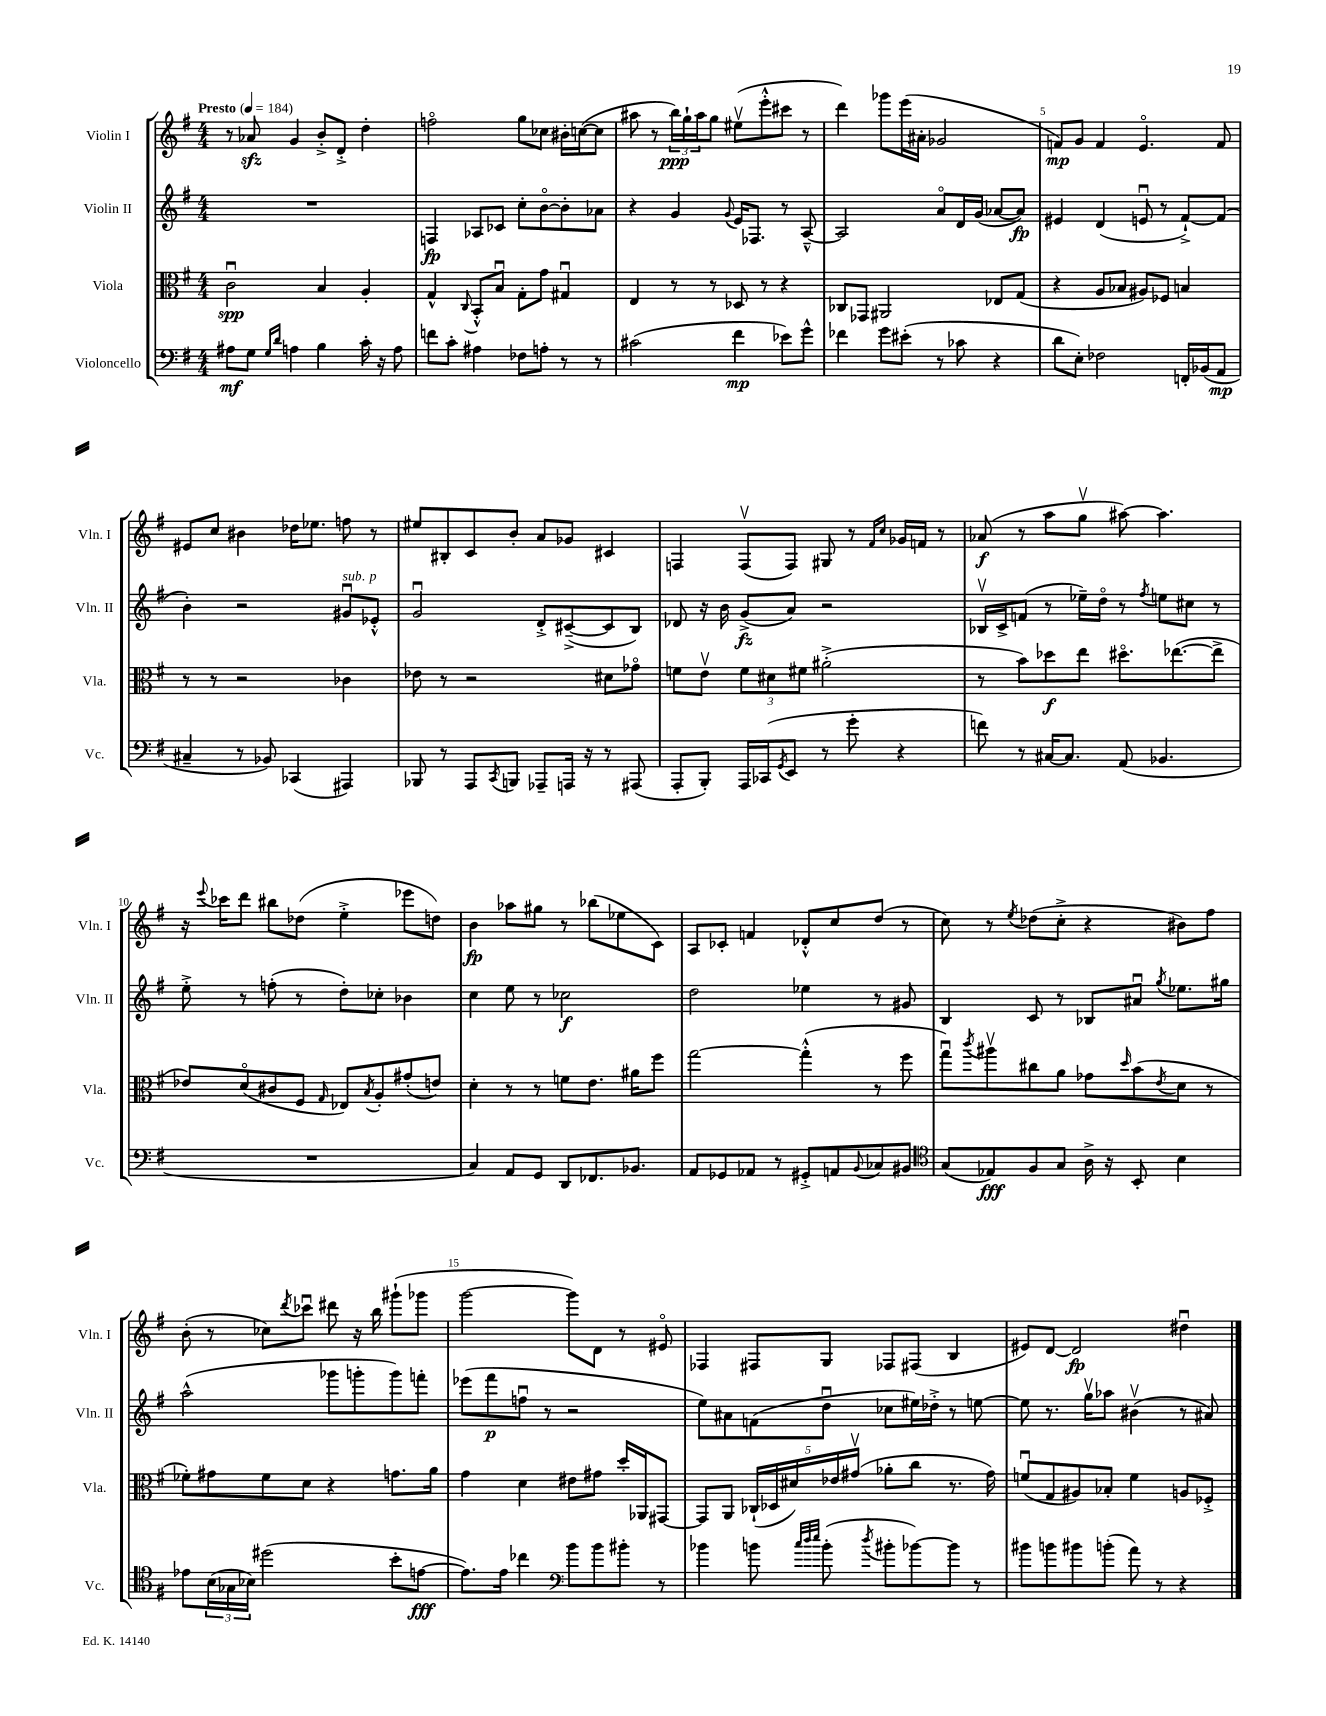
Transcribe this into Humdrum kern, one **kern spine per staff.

**kern	**dynam	**kern	**dynam	**kern	**dynam	**kern	**dynam
*part4	*part4	*part3	*part3	*part2	*part2	*part1	*part1
*staff4	*staff4	*staff3	*staff3	*staff2	*staff2	*staff1	*staff1
*I"Violoncello	*	*I"Viola	*	*I"Violin II	*	*I"Violin I	*
*I'Vc.	*	*I'Vla.	*	*I'Vln. II	*	*I'Vln. I	*
*clefF4	*	*clefC3	*	*clefG2	*	*clefG2	*
*k[f#]	*	*k[f#]	*	*k[f#]	*	*k[f#]	*
*M4/4	*	*M4/4	*	*M4/4	*	*M4/4	*
*MM184	*	*MM184	*	*MM184	*	*MM184	*
=1	=1	=1	=1	=1	=1	=1	=1
!	!	!	!	!	!	!LO:TX:a:B:t=Presto	!
8A#X\L	mf	2cu\	spp	1r	.	8r	.
8G\J	.	.	.	.	.	8a-Xzz/	.
16qqG/LL	.	.	.	.	.	.	.
16qqd/JJ	.	.	.	.	.	.	.
4An\	.	.	.	.	.	4g/	.
4B\	.	4B/	.	.	.	8b'^/L	.
.	.	.	.	.	.	8d'^/J	.
16c'\	.	4A'/	.	.	.	4dd'\	.
16r	.	.	.	.	.	.	.
8A\	.	.	.	.	.	.	.
=2	=2	=2	=2	=2	=2	=2	=2
8fn\L	.	4G^^/	.	4Fn/	fp	2ffn\	.
8c'\J	.	.	.	.	.	.	.
.	.	8qqC/	.	.	.	.	.
4A#X\	.	8BB'^^/L	.	8A-X/L	.	.	.
.	.	8Bu/J	.	8c-X/J	.	.	.
8F-X\L	.	8G'\L	.	8cc'\L	.	8gg\L	.
8An'\J	.	8g\J	.	[8b\	.	8cc-X\J	.
8r	.	4G#Xu/	.	8b'\]	.	16b#X'\LL	.
.	.	.	.	.	.	([16ccn\J	.
8r	.	.	.	8a-X\J	.	8cc\J]	.
=3	=3	=3	=3	=3	=3	=3	=3
(2c#X\	.	4E/	.	4r	.	8aa#X\	.
.	.	.	.	.	.	8r	.
.	.	8r	.	4g/	.	24bb\LL)	ppp
.	.	.	.	.	.	24gg`\	.
.	.	.	.	.	.	24aa#\J	.
.	.	8r	.	.	.	8gg\J	.
.	.	.	.	8qqg/	.	.	.
4f#\	mp	8D-X/	.	16e/KL	.	(8ee#Xv\L	.
.	.	.	.	8.F-X/J	.	.	.
.	.	8r	.	.	.	8eee'^^\	.
8e-X\L)	.	4r	.	8r	.	8ccc#X\J	.
8g^^\J	.	.	.	[8A~^^/	.	8r	.
=4	=4	=4	=4	=4	=4	=4	=4
4f-X\	.	8C-X/L	.	2A/]	.	4ddd\)	.
.	.	8GG-X/J	.	.	.	.	.
8g\L	.	2AA#X/	.	.	.	8ggg-X\L	.
(8e#X'\J	.	.	.	.	.	(16eee\L	.
.	.	.	.	.	.	16a#X'\JJ	.
8r	.	.	.	8a/L	.	2g-X/	.
8c-X\	.	.	.	16d/L	.	.	.
.	.	.	.	(16g/JJ	.	.	.
4r	.	8E-X/L	.	[8a-X/L	.	.	.
.	.	(8G/J	.	8a-/J])	fp	.	.
=5	=5	=5	=5	=5	=5	=5	=5
8d\L	.	4r	.	4e#X/	.	8fn/L)	mp
8E'\J)	.	.	.	.	.	8g/J	.
2F-X\	.	8A/L	.	(4d/	.	4f/	.
.	.	8B-X/J	.	.	.	.	.
.	.	8A#X/L)	.	8enu/	.	4.e/	.
.	.	8F-X/J	.	8r	.	.	.
16FFn'/LL	.	4Bn/	.	[8f#`^/L)	.	.	.
(16BB-X/J	.	.	.	.	.	.	.
8AA/J	mp	.	.	(8f#/J]	.	8f/	.
!!LO:LB:g=z
=6	=6	=6	=6	=6	=6	=6	=6
4C#X~/	.	8r	.	4b'\)	.	8e#X/L	.
.	.	8r	.	.	.	8cc/J	.
8r	.	2r	.	2r	.	4b#X\	.
8BB-X/)	.	.	.	.	.	.	.
(4CC-X/	.	.	.	.	.	16dd-X\KL	.
.	.	.	.	.	.	8.ee-X\J	.
!	!	!	!	!LO:TX:a:i:t=sub. p	!	!	!
4AAA#X/)	.	4c-X\	.	8g#Xu/L	.	8ffn\	.
.	.	.	.	8e-X'^^/J	.	8r	.
=7	=7	=7	=7	=7	=7	=7	=7
8BBB-X/	.	8e-X\	.	2gu/	.	8ee#X/L	.
8r	.	8r	.	.	.	8B#X'/	.
8AAA/L	.	2r	.	.	.	8c/	.
8qCC/	.	.	.	.	.	.	.
8BBBn/J	.	.	.	.	.	8b'/J	.
8AAA-X~/L	.	.	.	8d'^/L	.	8a/L	.
16AAAn/Jk	.	.	.	([8c#X~^/	.	8g-X/J	.
16r	.	.	.	.	.	.	.
8r	.	8d#X\L	.	8c#/]	.	4c#X/	.
(8AAA#X/	.	8g-X\J	.	8B/J)	.	.	.
=8	=8	=8	=8	=8	=8	=8	=8
8AAA'/L	.	8fn\L	.	8d-X/	.	4Fn/	.
8BBB'/J)	.	8ev\J	.	16r	.	.	.
.	.	.	.	16b\	.	.	.
16AAA/LL	.	12f\L	.	(8g^/L	fz	(8Fv/L	.
(16CC-X/J	.	.	.	.	.	.	.
.	.	12d#X\	.	.	.	.	.
8qGG/	.	.	.	.	.	.	.
8EE/J	.	.	.	8a/J)	.	8F/J)	.
.	.	12f#X\J	.	.	.	.	.
8r	.	(2a#X'^\	.	2r	.	8G#X/	.
8g'\	.	.	.	.	.	8r	.
.	.	.	.	.	.	16qqf#/LL	.
.	.	.	.	.	.	16qqcc/JJ	.
4r	.	.	.	.	.	16g-X/LL	.
.	.	.	.	.	.	16fn/JJ	.
.	.	.	.	.	.	8r	.
=9	=9	=9	=9	=9	=9	=9	=9
8fn\)	.	8r	.	16B-Xv/LL	.	(8a-X/	f
.	.	.	.	16c^/J	.	.	.
8r	.	8b\L)	.	(8fn/J	.	8r	.
[16C#X/KL	.	8dd-X\	f	8r	.	8aa\L	.
8.C#/J]	.	.	.	.	.	.	.
.	.	8ee\J	.	16ee-X~\LL)	.	8ggv\J	.
.	.	.	.	16dd\JJ	.	.	.
(8AA/	.	8.dd#X\L	.	8r	.	[8aa#X\)	.
.	.	.	.	8qff#/	.	.	.
4.BB-X/	.	.	.	8een\L	.	4.aa#\]	.
.	.	([8.ee-X\	.	.	.	.	.
.	.	.	.	8cc#X\J	.	.	.
.	.	8ee-^\J]	.	8r	.	.	.
!!LO:LB:g=z
=10	=10	=10	=10	=10	=10	=10	=10
1r	.	8e-X/L)	.	8ee'^\	.	16r	.
.	.	.	.	.	.	8qqeee/	.
.	.	.	.	.	.	16ccc-X\KL	.
.	.	(8d/	.	8r	.	8ddd\J	.
.	.	8c#X/	.	(8ffn'\	.	8bb#X\L	.
.	.	8F#/J	.	8r	.	(8dd-X\J	.
.	.	16qqG/	.	.	.	.	.
.	.	8E-X/L)	.	8dd'\L)	.	4ee'^\	.
.	.	8qB/	.	.	.	.	.
.	.	8A'/	.	8cc-X'\J	.	.	.
.	.	(8g#X'/	.	4b-X\	.	8eee-X\L	.
.	.	8en/J)	.	.	.	8ddn\J)	.
=11	=11	=11	=11	=11	=11	=11	=11
4C/)	.	4d'\	.	4cc\	.	4b\	fp
8AA/L	.	8r	.	8ee\	.	8aa-X\L	.
8GG/J	.	8r	.	8r	.	8gg#X\J	.
8DD/L	.	8fn\L	.	2cc-X\	f	8r	.
8.FF-X/	.	8.e\J	.	.	.	(8bb-X\L	.
.	.	.	.	.	.	8ee-X\	.
8.BB-X/J	.	16a#X\KL	.	.	.	.	.
.	.	8ff#\J	.	.	.	8c\J)	.
=12	=12	=12	=12	=12	=12	=12	=12
8AA/L	.	[2gg\	.	2dd\	.	8A/L	.
8GG-X/	.	.	.	.	.	8c-X'/J	.
8AA-X/J	.	.	.	.	.	4fn/	.
8r	.	.	.	.	.	.	.
8GG#X'^/L	.	(4gg'^^\]	.	4ee-X\	.	8d-X'^^/L	.
8AAn/	.	.	.	.	.	8cc/	.
8qqBB/	.	.	.	.	.	.	.
8C-X/	.	8r	.	8r	.	(8dd/J	.
8BB#X/J	.	8ff#\	.	8g#X/	.	8r	.
=13	=13	=13	=13	=13	=13	=13	=13
*clefC4	*	*	*	*	*	*	*
(8G/L	.	8ggu\L)	.	4B/	.	8cc\)	.
.	.	8qccc/	.	.	.	.	.
8E-X/)	fff	8aa#Xv\	.	.	.	8r	.
.	.	.	.	.	.	8qee/	.
8F#/	.	8cc#X\	.	8c/	.	(8dd-X\L	.
8G/J	.	8a\J	.	8r	.	8cc'^\J	.
16A^\	.	8g-X\L	.	8B-X/L	.	4r	.
16r	.	.	.	.	.	.	.
.	.	16qqdd/	.	.	.	.	.
8BB'/	.	(8b\	.	8a#Xu/J	.	.	.
.	.	8qe/	.	8qgg/	.	.	.
4B\	.	8d\J	.	8.ee-X\L	.	8b#X\L)	.
.	.	8r	.	.	.	8ff#\J	.
.	.	.	.	16gg#X\Jk	.	.	.
!!LO:LB:g=z
=14	=14	=14	=14	=14	=14	=14	=14
8e-X\L	.	8f-X'\L)	.	(2aa^^\	.	(8b'\	.
(24B\L	.	8g#X\	.	.	.	8r	.
24G-X\	.	.	.	.	.	.	.
24B-X\JJ)	.	.	.	.	.	.	.
(2dd#X\	.	8f-\	.	.	.	8cc-X\L)	.
.	.	.	.	.	.	8qddd/	.
.	.	8d\J	.	.	.	8ccc-Xu\J	.
.	.	4r	.	8ggg-X\L	.	8ddd#X\	.
.	.	.	.	8gggn'\	.	16r	.
.	.	.	.	.	.	16bb\	.
8b'\L	.	8.gn\L	.	8ggg\)	.	(8ggg#X`\L	.
[8en\J	fff	.	.	8fffn'\J	.	8ggg-X\J	.
.	.	16a\Jk	.	.	.	.	.
=15	=15	=15	=15	=15	=15	=15	=15
8.e\L])	.	4g\	.	(8eee-X\L	.	[2ggg\	.
.	.	.	.	8fff#\	p	.	.
16e\Jk	.	.	.	.	.	.	.
4cc-X\	.	4d\	.	8ffnu\J	.	.	.
.	.	.	.	8r	.	.	.
*clefF4	*	*	*	*	*	*	*
8b\L	.	8e#X\L	.	2r	.	8ggg\L])	.
8b\	.	8g#X\J	.	.	.	8d\J	.
8b#X'\J	.	16dd'/LL	.	.	.	8r	.
.	.	16AA-X/J	.	.	.	.	.
8r	.	[8GG#X/J	.	.	.	8e#X/	.
=16	=16	=16	=16	=16	=16	=16	=16
4b-X\	.	8GG#/L]	.	8ee\L)	.	4F-X/	.
.	.	8AA/J	.	8a#X\	.	.	.
8bn\	.	(20C-X`/LL	.	(8fn\	.	8F#X/L	.
.	.	20D-X/	.	.	.	.	.
.	.	20d#X/)	.	.	.	.	.
32qqcc/LLL	.	.	.	.	.	.	.
32qqdd/	.	.	.	.	.	.	.
32qqee/JJJ	.	.	.	.	.	.	.
(8b'\	.	.	.	8ddu\J	.	8G/J	.
.	.	20e-X/	.	.	.	.	.
.	.	(20g#Xv/JJ	.	.	.	.	.
8qdd/	.	.	.	.	.	.	.
8b#X'\L	.	8a-X'\L	.	8cc-X\L	.	8F-X/L	.
[8b-X\)	.	8cc\J	.	16ee#X\L)	.	(8F#X/J	.
.	.	.	.	16dd-X'^\JJ	.	.	.
8b-\J]	.	8.r	.	8r	.	4B/	.
8r	.	.	.	[8een\	.	.	.
.	.	16g#\)	.	.	.	.	.
=17	=17	=17	=17	=17	=17	=17	=17
8b#X\L	.	(8fnu/L	.	8ee\]	.	8e#X/L)	.
8bn\	.	8G/	.	8.r	.	[8d/J	.
8b#X\	.	8A#X/)	.	.	.	2d/]	fp
.	.	.	.	16ggv\KL	.	.	.
(8bn'\J	.	8B-X'/J	.	8aa-X\J	.	.	.
8a\)	.	4f\	.	(4b#Xv\	.	.	.
8r	.	.	.	.	.	.	.
4r	.	8An/L	.	8r	.	4dd#Xu\	.
.	.	8F-X'^/J	.	8a#X/)	.	.	.
==	==	==	==	==	==	==	==
*-	*-	*-	*-	*-	*-	*-	*-
